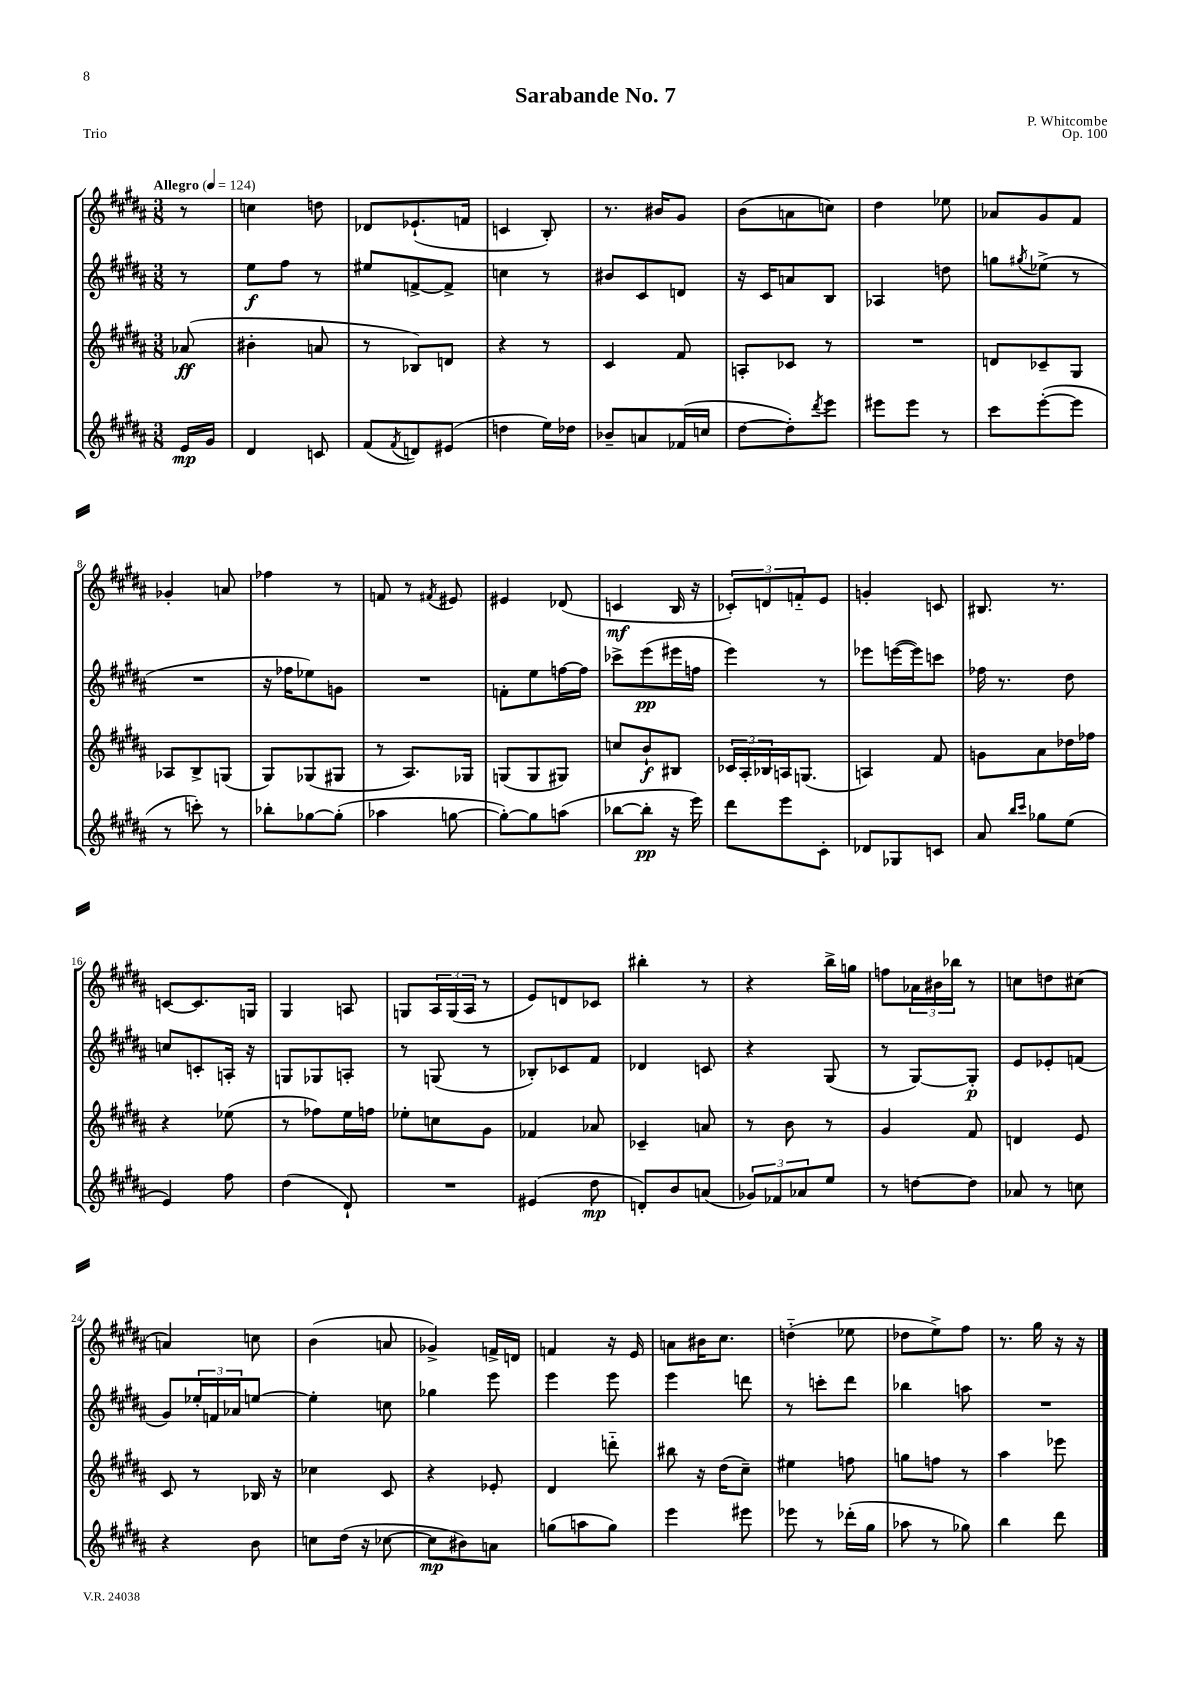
\header { title = "Sarabande No. 7" composer = "P. Whitcombe" opus = "Op. 100" piece = "Trio" }
<<
\new StaffGroup <<
\new Staff = "s0" {
    \clef treble \key b \major \numericTimeSignature \time 3/8 \partial 8 \tempo "Allegro" 4 = 124
    r8 |
    c''4 d''8 |
    des'8 ees'8.-!( f'16 |
    c'4 b8-.) |
    r8. bis'16 gis'8 |
    b'8( a'8 c''8) |
    dis''4 ees''8 |
    aes'8 gis'8 fis'8 |
    ges'4-. a'8 |
    fes''4 r8 |
    f'8 r8 \acciaccatura { fis'8 } eis'8 |
    eis'4 des'8( |
    c'4\mf b16 r16 |
    \tuplet 3/2 { ces'8-.) d'8 f'8-_ } e'8 |
    g'4-. c'8 |
    bis8. r8. |
    c'8~ c'8. g16 |
    gis4 a8 |
    g8 \tuplet 3/2 { ais16 g16( ais16 } r8 |
    e'8) d'8 ces'8 |
    bis''4-. r8 |
    r4 b''16-> g''16 |
    f''8 \tuplet 3/2 { aes'16 bis'16 bes''16 } r8 |
    c''8 d''8 cis''8( |
    a'4) c''8 |
    b'4( a'8 |
    ges'4->) f'16-> d'16 |
    f'4 r16 e'16 |
    a'8 bis'16 cis''8. |
    d''4-_( ees''8 |
    des''8 e''8->) fis''8 |
    r8. gis''16 r16 r16 \bar "|." |
}
\new Staff = "s1" {
    \clef treble \key b \major \numericTimeSignature \time 3/8 \partial 8
    r8 |
    e''8\f fis''8 r8 |
    eis''8 f'8~-> f'8-> |
    c''4 r8 |
    bis'8 cis'8 d'8 |
    r16 cis'16 a'8 b8 |
    aes4 d''8 |
    g''8 \acciaccatura { gis''8 } ees''8->( r8 |
    R4. |
    r16 fes''16 ees''8) g'8 |
    R4. |
    f'8-. e''8 f''16~ f''16 |
    ces'''8-> e'''8\pp( eis'''16 f''16 |
    e'''4) r8 |
    ees'''8 e'''16~( e'''16) c'''8 |
    fes''16 r8. dis''8 |
    c''8 c'8-. a16-. r16 |
    g8 ges8 a8-. |
    r8 g8( r8 |
    bes8-.) ces'8 fis'8 |
    des'4 c'8 |
    r4 gis8( |
    r8 gis8~) gis8-.\p |
    e'8 ees'8-. f'8( |
    gis'8) \tuplet 3/2 { ees''16-. f'16 aes'16 } e''8~ |
    e''4-. c''8 |
    ges''4 e'''8 |
    e'''4 e'''8 |
    e'''4 d'''8 |
    r8 c'''8-. dis'''8 |
    bes''4 a''8 |
    R4. \bar "|." |
}
\new Staff = "s2" {
    \clef treble \key b \major \numericTimeSignature \time 3/8 \partial 8
    aes'8\ff( |
    bis'4-. a'8 |
    r8 bes8) d'8 |
    r4 r8 |
    cis'4 fis'8 |
    a8-. ces'8 r8 |
    R4. |
    d'8 ces'8-- gis8 |
    aes8 b8-> g8( |
    gis8) ges8( gis8 |
    r8 ais8.) ges16 |
    g8( g8 gis8) |
    c''8 b'8-!\f bis8 |
    \tuplet 3/2 { ces'16 ais16-. bes16 } a16 g8.( |
    a4) fis'8 |
    g'8 ais'8 des''16 fes''16 |
    r4 ees''8( |
    r8 fes''8) e''16 f''16 |
    ees''8-. c''8 gis'8 |
    fes'4 aes'8 |
    ces'4-- a'8 |
    r8 b'8 r8 |
    gis'4 fis'8 |
    d'4 e'8 |
    cis'8 r8 bes16 r16 |
    ces''4 cis'8 |
    r4 ees'8-. |
    dis'4 d'''8-_ |
    bis''8 r16 dis''16( cis''8--) |
    eis''4 f''8 |
    g''8 f''8 r8 |
    ais''4 ees'''8 \bar "|." |
}
\new Staff = "s3" {
    \clef treble \key b \major \numericTimeSignature \time 3/8 \partial 8
    e'16\mp gis'16 |
    dis'4 c'8 |
    fis'8( \acciaccatura { fis'8 } d'8) eis'8( |
    d''4 e''16) des''16 |
    bes'8-- a'8 fes'16( c''16 |
    dis''8~ dis''8-.) \acciaccatura { dis'''8 } e'''8 |
    eis'''8 eis'''8 r8 |
    cis'''8 e'''8~-.( e'''8 |
    r8 c'''8-.) r8 |
    bes''8-. ges''8~ ges''8-.( |
    aes''4 g''8~ |
    g''8~-.) g''8 a''8( |
    bes''8~ bes''8-.\pp r16 e'''16) |
    dis'''8 e'''8 cis'8-. |
    des'8 ges8 c'8 |
    ais'8 \grace { b''16 cis'''16 } ges''8 e''8( |
    e'4) fis''8 |
    dis''4( dis'8-!) |
    R4. |
    eis'4( dis''8\mp |
    d'8-.) b'8 a'8( |
    \tuplet 3/2 { ges'8) fes'8 aes'8 } e''8 |
    r8 d''8~ d''8 |
    aes'8 r8 c''8 |
    r4 b'8 |
    c''8 dis''16( r16 ces''8~ |
    ces''8\mp bis'8) a'8 |
    g''8( a''8 g''8) |
    e'''4 eis'''8 |
    ees'''8 r8 des'''16-.( gis''16 |
    aes''8 r8 ges''8) |
    b''4 dis'''8 \bar "|." |
}
>>
>>
